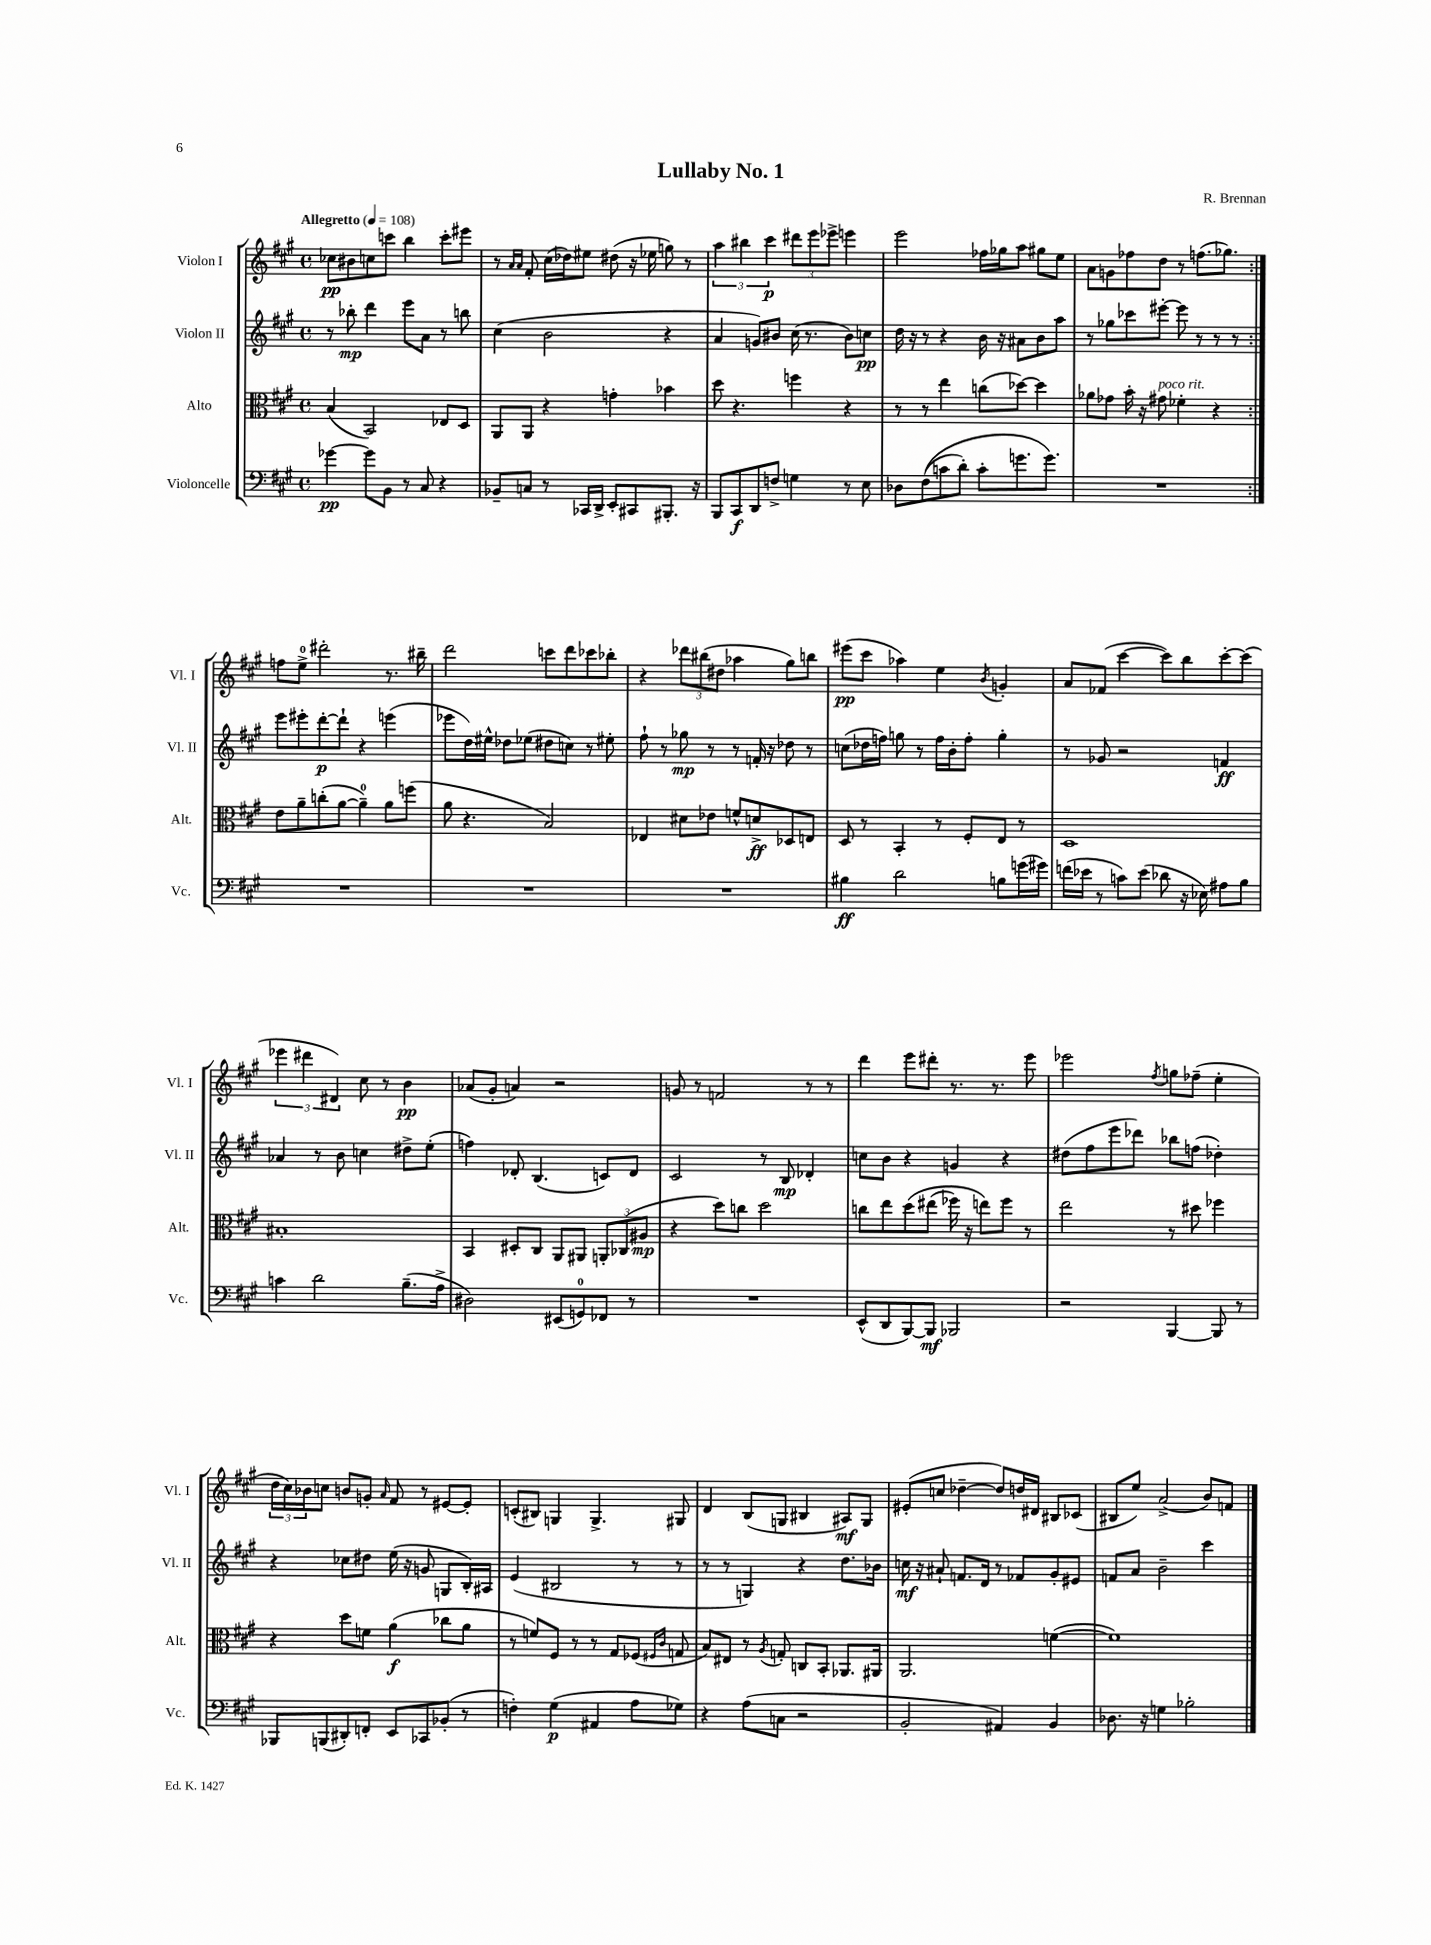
\header { title = "Lullaby No. 1" composer = "R. Brennan" }
<<
\new StaffGroup <<
\new Staff = "s0" \with { instrumentName = "Violon I" shortInstrumentName = "Vl. I" } {
    \clef treble \key a \major \defaultTimeSignature \time 4/4 \tempo "Allegretto" 4 = 108
    \repeat volta 2 { ces''8\pp bis'8 c''8 c'''8 b''4 c'''8-. eis'''8 |
    r8 \grace { a'16 a'16 } fis'8-. cis''16( des''16) eis''8 dis''8( r16 ees''16 g''8) r8 |
    \tuplet 3/2 { a''4 bis''4 cis'''4\p } \tuplet 3/2 { dis'''8 e'''8 ees'''8-> } e'''4 |
    e'''2 fes''16 ges''16 a''8 gis''8 e''8 |
    a'8 g'8 fes''8 d''8 r8 f''8.( ges''8.) | }
    f''8 e''8-0-> dis'''2-. r8. bis''16-- |
    d'''2 c'''8 d'''8 ces'''8 bes''8-. |
    r4 \tuplet 3/2 { des'''8 bis''8( dis''8 } aes''4 gis''8) b''8 |
    eis'''8\pp( cis'''8 aes''4) e''4 \acciaccatura { b'8 } g'4-. |
    a'8 fes'8( cis'''4~ cis'''8) b''8 cis'''8~-. cis'''8( |
    \tuplet 3/2 { ees'''4 dis'''4 dis'4) } cis''8 r8 b'4\pp |
    aes'8( gis'8-. a'4) r2 |
    g'8 r8 f'2 r8 r8 |
    d'''4 e'''8 dis'''8-. r8. r8. e'''8 |
    ees'''2 \acciaccatura { fis''8 } g''8 fes''8--( e''4-. |
    \tuplet 3/2 { d''16 cis''16) bes'16 } c''8 b'8 g'8-. \grace { a'16 } fis'8 r8 eis'8~ eis'8-. |
    c'8-.( bis8) g4 g4.-> gis8 |
    d'4 b8( g8 bis4 ais8\mf) g8 |
    eis'8-.( c''8 des''4~-- des''8) d''16 dis'16 bis8 ces'8( |
    bis8 e''8) a'2->( b'8) f'8 \bar "|." |
}
\new Staff = "s1" \with { instrumentName = "Violon II" shortInstrumentName = "Vl. II" } {
    \clef treble \key a \major \defaultTimeSignature \time 4/4
    \repeat volta 2 { r8 bes''8-.\mp d'''4 e'''8 a'8 r8 b''8 |
    cis''4( b'2 r4 |
    a'4 g'8) bis'8 cis''16( r8. bis'8) c''8\pp |
    d''16 r16 r8 r4 b'16 r16 ais'8 b'8 a''8 |
    r8 ges''8 ces'''8 eis'''8~-. eis'''8 r8 r8 r8 | }
    e'''8 eis'''8-. d'''8~-.\p d'''8-! r4 e'''4( |
    ees'''8 d''16) eis''16-^ des''8 ees''8( dis''8 c''8) r8 eis''8-. |
    fis''8-! r8 ges''8\mp r8 r8 f'16-. r16 des''8 r8 |
    c''8( des''16 f''16) g''8 r8 f''16 b'16-. f''8-. g''4-. |
    r8 ges'8 r2 f'4\ff |
    aes'4 r8 b'8 c''4 dis''8-> e''8-.( |
    f''4) des'8-. b4.( c'8) des'8 |
    cis'2 r8 b8\mp des'4-. |
    c''8 b'8 r4 g'4 r4 |
    dis''8( fis''8 e'''8 des'''8) bes''8 f''8( des''4-.) |
    r4 ces''8 dis''8 e''16( r16 g'8 g8 b16-.) ais16 |
    e'4( bis2 r8 r8 |
    r8 r8 g4) r4 d''8. bes'16 |
    c''16\mf r16 ais'8-! f'8. d'16 r8 fes'8 gis'8-. eis'8 |
    f'8 a'8 b'2-- cis'''4 \bar "|." |
}
\new Staff = "s2" \with { instrumentName = "Alto" shortInstrumentName = "Alt." } {
    \clef alto \key a \major \defaultTimeSignature \time 4/4
    \repeat volta 2 { b4( b,2) ees8 d8 |
    a,8 a,8 r4 g'4-. bes'4 |
    d''8 r4. f''4 r4 |
    r8 r8 e''4 c''8( des''8~) des''4 |
    aes'8 ges'8 b'16-. r16 gis'8^\markup { \italic "poco rit." } fes'4-. r4 | }
    e'8 a'8-- c''8-.( a'8~ a'4-0--) a'8 f''8( |
    a'8 r4. b2) |
    ees4 dis'8 ees'8 f'8-^ d'8->\ff des8 e8 |
    d8 r8 b,4-. r8 fis8-. e8 r8 |
    d1 |
    bis1-. |
    b,4 dis8-. cis8 a,8 ais,8 \tuplet 3/2 { a,8-. ces8( ais8\mp } |
    r4 d''8) c''8 d''2 |
    c''8 e''8 d''8\( eis''8( fes''16) r16 e''8\) fes''8 r8 |
    e''2 r8 dis''8 fes''4 |
    r4 d''8 f'8 a'4\f( ces''8 a'8 |
    r8 f'8) fis8 r8 r8 gis8 fes8( \grace { fis16 cis'16 } g8 |
    b8) eis8 r8 \acciaccatura { a8 } g8-. c8 b,8-. aes,8. ais,16 |
    a,2. f'4~( |
    f'1) \bar "|." |
}
\new Staff = "s3" \with { instrumentName = "Violoncelle" shortInstrumentName = "Vc." } {
    \clef bass \key a \major \defaultTimeSignature \time 4/4
    \repeat volta 2 { ges'4~\pp ges'8 b,8 r8 cis8 r4 |
    bes,8-- c8 r8 ces,16 d,16-> e,8-. cis,8 bis,,8.-. r16 |
    b,,8 cis,8\f d,8 f8-> g4 r8 e8 |
    des8 fis8(\( c'8 d'8-.) c'8-. g'8. g'8.\) |
    R1 | }
    R1 |
    R1 |
    R1 |
    bis4\ff d'2 b8 g'16( gis'16) |
    f'16( ees'16 r8 c'8) ees'8( des'8 r16 ees16) ais8 b8 |
    c'4 d'2 b8.--( a16-> |
    dis2) eis,8( g,8-0) fes,8 r8 |
    R1 |
    e,8-^( d,8 b,,8~) b,,8\mf bes,,2 |
    r2 b,,4~ b,,8 r8 |
    bes,,8 b,,8( dis,8-.) f,8-. e,8 ces,8 bes,8-.( r8 |
    f4-.) gis4\p( ais,4 a8 ges8) |
    r4 a8( c8 r2 |
    b,2-. ais,4) b,4 |
    des8. r16 g4 bes2-. \bar "|." |
}
>>
>>
\layout { \context { \Score \remove "Bar_number_engraver" } }
